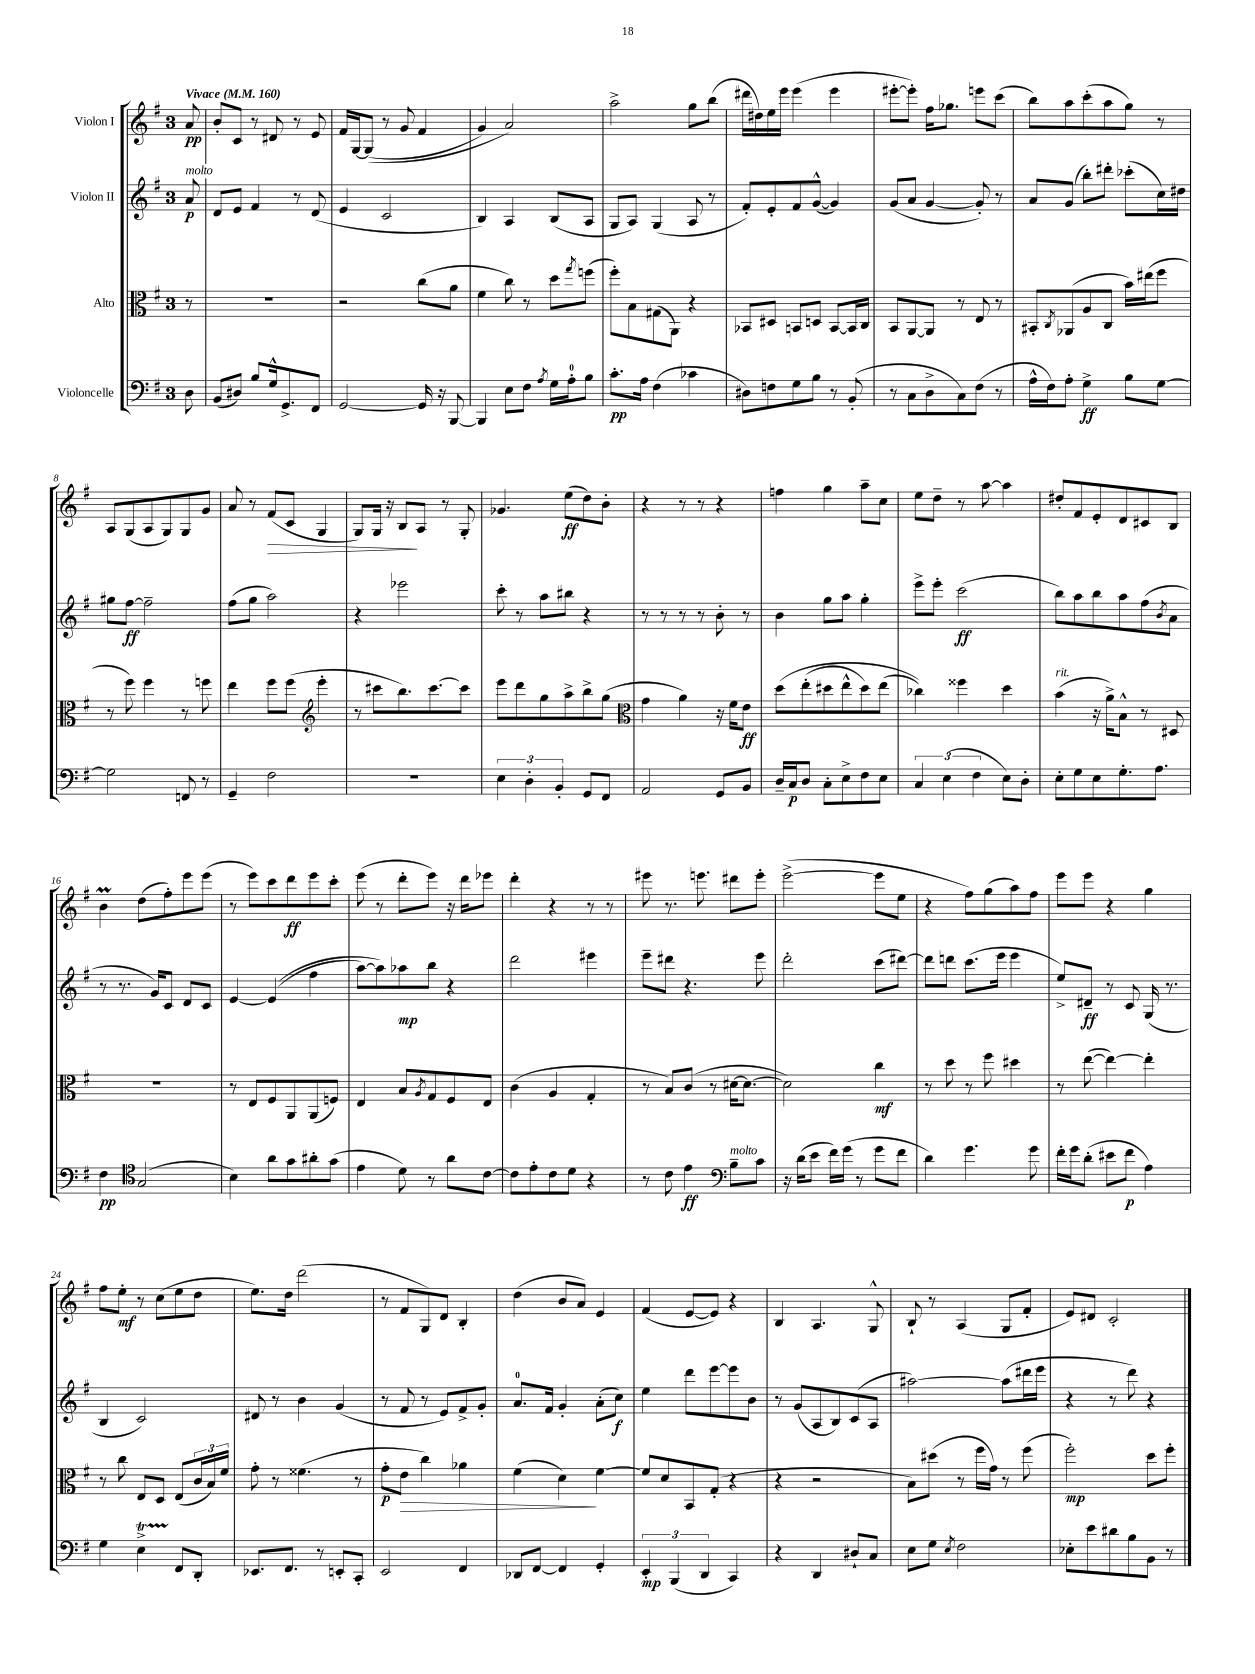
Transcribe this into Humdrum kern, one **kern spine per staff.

**kern	**dynam	**kern	**dynam	**kern	**dynam	**kern	**dynam
*part4	*part4	*part3	*part3	*part2	*part2	*part1	*part1
*staff4	*staff4	*staff3	*staff3	*staff2	*staff2	*staff1	*staff1
*I"Violoncelle	*	*I"Alto	*	*I"Violon II	*	*I"Violon I	*
*clefF4	*	*clefC3	*	*clefG2	*	*clefG2	*
*k[f#]	*	*k[f#]	*	*k[f#]	*	*k[f#]	*
*M3/4	*	*M3/4	*	*M3/4	*	*M3/4	*
*MM160	*	*MM160	*	*MM160	*	*MM160	*
=	=	=	=	=	=	=	=
!	!	!	!	!	!	!LO:TX:a:B:t=Vivace	!
!	!	!	!	!LO:TX:a:i:t=molto	!	!	!
8D\	.	8r	.	8a/	p	8a/	pp
=1	=1	=1	=1	=1	=1	=1	=1
(8BB/L	.	2.r	.	8d/L	.	8b'/L	.
8D#X/J)	.	.	.	8e/J	.	8c/J	.
8B/L	.	.	.	4f#/	.	8r	.
16G^^/k	.	.	.	.	.	8d#X/	.
8.GG^/	.	.	.	.	.	.	.
.	.	.	.	8r	.	8r	.
8FF#/J	.	.	.	(8d/	.	8e/	.
=2	=2	=2	=2	=2	=2	=2	=2
[2GG/	.	2r	.	4e/	.	16f#/LL	.
.	.	.	.	.	.	[16G/J	.
.	.	.	.	.	.	((8G/J]	.
.	.	.	.	2c/	.	8r	.
.	.	.	.	.	.	8g/	.
16GG/]	.	(8cc\L	.	.	.	4f#/	.
16r	.	.	.	.	.	.	.
[8BBB/	.	8a\J	.	.	.	.	.
=3	=3	=3	=3	=3	=3	=3	=3
4BBB/]	.	4f#\	.	4B/)	.	4g/)	.
8E\L	.	8cc\)	.	4A/	.	2a/)	.
8F#\J	.	8r	.	.	.	.	.
8qA/	.	.	.	.	.	.	.
16G\LL	.	8dd\L	.	(8B/L	.	.	.
16A'\J	.	.	.	.	.	.	.
.	.	8qgg/	.	.	.	.	.
8B\J	.	(8ffn\J	.	8A/J	.	.	.
=4	=4	=4	=4	=4	=4	=4	=4
8.c'\L	pp	8ff#'\L)	.	8G/L	.	2aa^\	.
.	.	8B\	.	8A/J)	.	.	.
16A\Jk	.	.	.	.	.	.	.
(4F#\	.	(8G#X\	.	(4G/	.	.	.
.	.	8AA\J)	.	.	.	.	.
4c-X\	.	4r	.	8A/	.	8gg\L	.
.	.	.	.	8r	.	(8bb\J	.
=5	=5	=5	=5	=5	=5	=5	=5
8D#X\L)	.	8BB-X/L	.	8f#'/L)	.	16ddd#X\LL	.
.	.	.	.	.	.	16dd#X\)	.
8Fn\	.	8D#X/J	.	8e'/	.	16ee\	.
.	.	.	.	.	.	16eee\JJ	.
8G\	.	8BBn/L	.	8f#/	.	(4eee\	.
8B\J	.	8Dn/J	.	([8g^^/J	.	.	.
8r	.	[8BB/L	.	4g/])	.	4eee\	.
(8BB'/	.	16BB/L]	.	.	.	.	.
.	.	16C/JJ	.	.	.	.	.
=6	=6	=6	=6	=6	=6	=6	=6
8r	.	8BB/L	.	(8g/L	.	[8eee#X'\L	.
8C\L	.	[8AA/	.	8a/J	.	8eee#'\J])	.
8D^\	.	8AA/J]	.	[4g/	.	16ff#\KL	.
.	.	.	.	.	.	8.gg-X\J	.
8C\)	.	8r	.	.	.	.	.
(8F#\J	.	8E/	.	8g'/])	.	8eeen\L	.
8r	.	8r	.	8r	.	(8ccc\J	.
=7	=7	=7	=7	=7	=7	=7	=7
16A^^\LL	.	8BB#X'/L	.	8a/L	.	8bb\L)	.
16F#\J)	.	.	.	.	.	.	.
.	.	8qC/	.	.	.	.	.
8A'\J	.	(8AA-X/	.	(8g/J	.	8aa\	.
4G^\	ff	8A/	.	8bb'\L)	.	(8ccc'\	.
.	.	8C/J	.	8ddd#X'\J	.	8aa\	.
8B\L	.	16b\LL)	.	(8ccc-X'\L	.	8gg\J)	.
.	.	(16ee#X\J	.	.	.	.	.
[8G\J	.	8ff#\J	.	16cc\L)	.	8r	.
.	.	.	.	16dd#X\JJ	.	.	.
!!LO:LB:g=z
=8	=8	=8	=8	=8	=8	=8	=8
2G\]	.	8r	.	8gg#X\L	.	8A/L	.
.	.	8ff#\)	.	[8ff#\J	ff	(8G/	.
.	.	4ff#\	.	2ff#~\]	.	8A/	.
.	.	.	.	.	.	8G/)	.
8FFn/	.	8r	.	.	.	8G/	.
8r	.	8ffn\	.	.	.	8g/J	.
=9	=9	=9	=9	=9	=9	=9	=9
4GG~/	.	4ee\	.	(8ff#\L	.	8a/	.
.	.	.	.	8gg\J	.	8r	.
!	!	!	!	!	!	!	!LO:HP:b
2F#\	.	8ff#\L	.	2aa\)	.	(8f#/L	>
.	.	(8ff#\J	.	.	.	8c/J	.
*	*	*clefG2	*	*	*	*	*
.	.	4eee'\	.	.	.	4G/	.
=10	=10	=10	=10	=10	=10	=10	=10
2.r	.	8r	.	4r	.	8G/L)	.
.	.	8ccc#X\L	.	.	.	16G/Jk	.
.	.	.	.	.	.	16r	.
.	.	8.bb\)	.	2eee-X\	.	8B/L	.
.	.	.	.	.	.	8A/J	]
.	.	[8.ccc#\	.	.	.	.	.
.	.	.	.	.	.	8r	.
.	.	8ccc#\J]	.	.	.	8G'/	.
=11	=11	=11	=11	=11	=11	=11	=11
6E\	.	8eee\L	.	8ccc'\	.	4.g-X/	.
.	.	8ddd\	.	8r	.	.	.
6D'\	.	.	.	.	.	.	.
.	.	8gg\	.	8aa\L	.	.	.
6BB'/	.	.	.	.	.	.	.
.	.	8aa^\	.	8bb#X\J	.	(8ee\L	ff
8GG/L	.	8bb^\	.	4r	.	8dd\)	.
8FF#/J	.	(8gg\J	.	.	.	8b'\J	.
=12	=12	=12	=12	=12	=12	=12	=12
*	*	*clefC3	*	*	*	*	*
2AA/	.	4g\	.	8r	.	4r	.
.	.	.	.	8r	.	.	.
.	.	4a\)	.	8r	.	8r	.
.	.	.	.	8r	.	8r	.
8GG/L	.	16r	.	8b'\	.	4r	.
.	.	16f#\KL	.	.	.	.	.
8BB/J	.	8e\J	ff	8r	.	.	.
=13	=13	=13	=13	=13	=13	=13	=13
16D~/LL	.	(8dd\L	.	4b\	.	4ffn\	.
16C/J	p	.	.	.	.	.	.
8D/J	.	(8ee'\	.	.	.	.	.
8C'\L	.	8dd#X\	.	8gg\L	.	4gg\	.
8E^\	.	8ee^^\	.	8aa\J	.	.	.
8F#\	.	8dd#\)	.	4gg'\	.	8aa~\L	.
8E\J	.	(8ee\J	.	.	.	8cc\J	.
=14	=14	=14	=14	=14	=14	=14	=14
6C/	.	4cc-X\))	.	8eee^\L	.	8ee\L	.
.	.	.	.	8eee'\J	.	8dd~\J	.
(6E\	.	.	.	.	.	.	.
.	.	4ff##X\	.	(2ccc\	ff	8r	.
6F#\	.	.	.	.	.	.	.
.	.	.	.	.	.	[8aa\	.
8E\L)	.	4dd\	.	.	.	4aa\]	.
8D'\J	.	.	.	.	.	.	.
=15	=15	=15	=15	=15	=15	=15	=15
!	!	!LO:TX:a:i:t=rit.	!	!	!	!	!
8E'\L	.	(4b\	.	8bb\L)	.	8dd#X'/L	.
8G\	.	.	.	8aa\	.	8f#/	.
8E\	.	16r	.	8bb\	.	8e'/	.
.	.	16a^\KL)	.	.	.	.	.
8.G'\	.	8B^^\J	.	8aa\	.	8d/	.
.	.	8r	.	(8ff#\	.	8c#X/	.
8.A\J	.	.	.	.	.	.	.
.	.	.	.	8qb/	.	.	.
.	.	8D#X/	.	8a\J	.	8B/J	.
!!LO:LB:g=z
=16	=16	=16	=16	=16	=16	=16	=16
4F#\	pp	2.r	.	8r	.	4bm\	.
.	.	.	.	8.r	.	.	.
*clefC4	*	*	*	*	*	*	*
(2G/	.	.	.	.	.	(8dd\L	.
.	.	.	.	16g/KL)	.	.	.
.	.	.	.	8c/J	.	8ff#'\)	.
.	.	.	.	8d/L	.	8eee\	.
.	.	.	.	8c/J	.	(8eee\J	.
=17	=17	=17	=17	=17	=17	=17	=17
4B\)	.	8r	.	[4e/	.	8r	.
.	.	8E/L	.	.	.	8eee\L)	.
8a\L	.	8F#/	.	((4e/]	.	8ccc\	.
8g\	.	8AA/	.	.	.	8ddd\	ff
8a#X'\	.	(8AA/	.	4ff#\	.	8eee\	.
(8g\J	.	8Fn/J)	.	.	.	8ccc'\J	.
=18	=18	=18	=18	=18	=18	=18	=18
4e\	.	4E/	.	[8aa\L)	.	(8eee\	.
.	.	.	.	8aa\])	.	8r	.
8d\)	.	8B/L	.	8aa-X\	mp	8ddd'\L	.
.	.	8qA/	.	.	.	.	.
8r	.	8G/	.	8bb\J	.	8eee\J)	.
8a\L	.	8F#/	.	4r	.	16r	.
.	.	.	.	.	.	16ddd\KL	.
[8c\J	.	8E/J	.	.	.	8eee-X\J	.
=19	=19	=19	=19	=19	=19	=19	=19
8c\L]	.	(4c\	.	2ddd\	.	4ddd'\	.
8e'\	.	.	.	.	.	.	.
8c\	.	4A/	.	.	.	4r	.
8d\J	.	.	.	.	.	.	.
4r	.	4G'/	.	4eee#X\	.	8r	.
.	.	.	.	.	.	8r	.
=20	=20	=20	=20	=20	=20	=20	=20
8r	.	8r	.	8eee~\L	.	8eee#X\	.
8c\	.	8B/L)	.	8ddd#X\J	.	8.r	.
4e\	ff	(8c/J	.	4.r	.	.	.
.	.	.	.	.	.	8.eeen\	.
.	.	8r	.	.	.	.	.
*clefF4	*	*	*	*	*	*	*
!LO:TX:a:i:t=molto	!	!	!	!	!	!	!
8B~\L	.	[16d#X\KL	.	.	.	8ddd#X\L	.
.	.	8.d#\J_	.	.	.	.	.
8c\J	.	.	.	8eee\	.	8eee'\J	.
=21	=21	=21	=21	=21	=21	=21	=21
16r	.	2d#\])	.	2ddd'\	.	([2eee^\	.
(16d\KL	.	.	.	.	.	.	.
8e\J	.	.	.	.	.	.	.
16f#\LL)	.	.	.	.	.	.	.
(16g\JJ	.	.	.	.	.	.	.
8r	.	.	.	.	.	.	.
8g\L	.	4cc\	mf	(8ccc\L	.	8eee\L]	.
8f#\J	.	.	.	[8ddd#X\J)	.	8ee\J	.
=22	=22	=22	=22	=22	=22	=22	=22
4d\)	.	8r	.	8ddd#\L]	.	4r	.
.	.	8dd\	.	8dddn\J	.	.	.
4.g\	.	8r	.	(8.ccc\L	.	8ff#\L)	.
.	.	8ff#\	.	.	.	(8gg\	.
.	.	.	.	16eee\Jk	.	.	.
.	.	4dd#X\	.	4eee\	.	8aa\)	.
8g\	.	.	.	.	.	8ff#\J	.
=23	=23	=23	=23	=23	=23	=23	=23
16f#'\LL	.	8r	.	8ee^/L)	.	8eee\L	.
16g\J	.	.	.	.	.	.	.
(8d'\J	.	([8ee\	.	8d#X~/J	ff	8eee\J	.
8e#X\L	.	4ee\_)	.	8r	.	4r	.
8f#\J	p	.	.	8c/	.	.	.
4A\)	.	4ee'\]	.	(16G/	.	4gg\	.
.	.	.	.	8.r	.	.	.
!!LO:LB:g=z
=24	=24	=24	=24	=24	=24	=24	=24
4G\	.	8r	.	4B/	.	8ff#\L	.
.	.	8cc\	.	.	.	8ee'\J	mf
4ET^\	.	8E/L	.	2c/)	.	8r	.
.	.	8D/J	.	.	.	(8cc\L	.
8FF#/L	.	(8E/L	.	.	.	8ee\	.
8DD'/J	.	24c/L	.	.	.	8dd\J	.
.	.	24B/)	.	.	.	.	.
.	.	24f#/JJ	.	.	.	.	.
=25	=25	=25	=25	=25	=25	=25	=25
8.EE-X/L	.	8g'\	.	8d#X/	.	8.ee\L)	.
.	.	8r	.	8r	.	.	.
8.FF#/J	.	.	.	.	.	16dd\Jk	.
.	.	(4.f##X\	.	4b\	.	(2ddd\	.
8r	.	.	.	.	.	.	.
8EEn'/L	.	.	.	(4g/	.	.	.
8CC'/J	.	8r	.	.	.	.	.
=26	=26	=26	=26	=26	=26	=26	=26
2EE/	.	8g'\L	p	8r	.	8r	.
!	!	!	!LO:HP:b	!	!	!	!
.	.	8e\J	>	8f#/	.	8f#/L	.
.	.	4cc\)	.	8r	.	8G/)	.
.	.	.	.	8e/L)	.	8d/J	.
4FF#/	.	4a-X\	.	8f#^/	.	4B'/	.
.	.	.	.	8g'/J	.	.	.
=27	=27	=27	=27	=27	=27	=27	=27
8DD-X/L	.	(4f#\	.	8.a/L	.	(4dd\	.
[8FF#/J	.	.	.	.	.	.	.
.	.	.	.	16f#/Jk	.	.	.
4FF#/]	.	4d\)	.	4g'/	.	8b/L	.
.	.	.	.	.	.	8a/J)	.
4GG'/	.	[4f#\	]	(8a'\L	.	4e/	.
.	.	.	.	8cc\J)	f	.	.
=28	=28	=28	=28	=28	=28	=28	=28
6EE'/	mp	8f#/L]	.	4ee\	.	(4f#/	.
.	.	8d/	.	.	.	.	.
(6BBB/	.	.	.	.	.	.	.
.	.	8BB/	.	8ddd\L	.	[8e/L	.
6DD/	.	.	.	.	.	.	.
.	.	(8G'/J	.	[8eee\	.	8e/J])	.
4CC/)	.	4r	.	8eee\]	.	4r	.
.	.	.	.	8b\J	.	.	.
=29	=29	=29	=29	=29	=29	=29	=29
4r	.	4r	.	8r	.	4B/	.
.	.	.	.	(8g/L	.	.	.
4DD/	.	2r	.	8A/	.	4.A/	.
.	.	.	.	8B/)	.	.	.
8D#X`/L	.	.	.	(8c/	.	.	.
8C/J	.	.	.	8A/J	.	8G^^/	.
=30	=30	=30	=30	=30	=30	=30	=30
8E\L	.	8B\L)	.	[2aa#X\)	.	8B`/	.
8G\J	.	(8dd#X\J	.	.	.	8r	.
8qE/	.	.	.	.	.	.	.
2F#\	.	8r	.	.	.	(4A/	.
.	.	16ff#\LL	.	.	.	.	.
.	.	16g\JJ)	.	.	.	.	.
.	.	8r	.	(8aa#\L]	.	8G/L	.
.	.	(8ff#\	.	16ddd#X\L	.	8f#'/J	.
.	.	.	.	16eee\JJ	.	.	.
=31	=31	=31	=31	=31	=31	=31	=31
8E-X'\L	.	2ff#'\)	mp	4r	.	8e/L)	.
8e\	.	.	.	.	.	8d#X/J	.
8d#X\	.	.	.	8r	.	2c'/	.
8B\	.	.	.	8ddd\)	.	.	.
8BB\J	.	8dd\L	.	4r	.	.	.
8r	.	8ff#'\J	.	.	.	.	.
==	==	==	==	==	==	==	==
*-	*-	*-	*-	*-	*-	*-	*-
